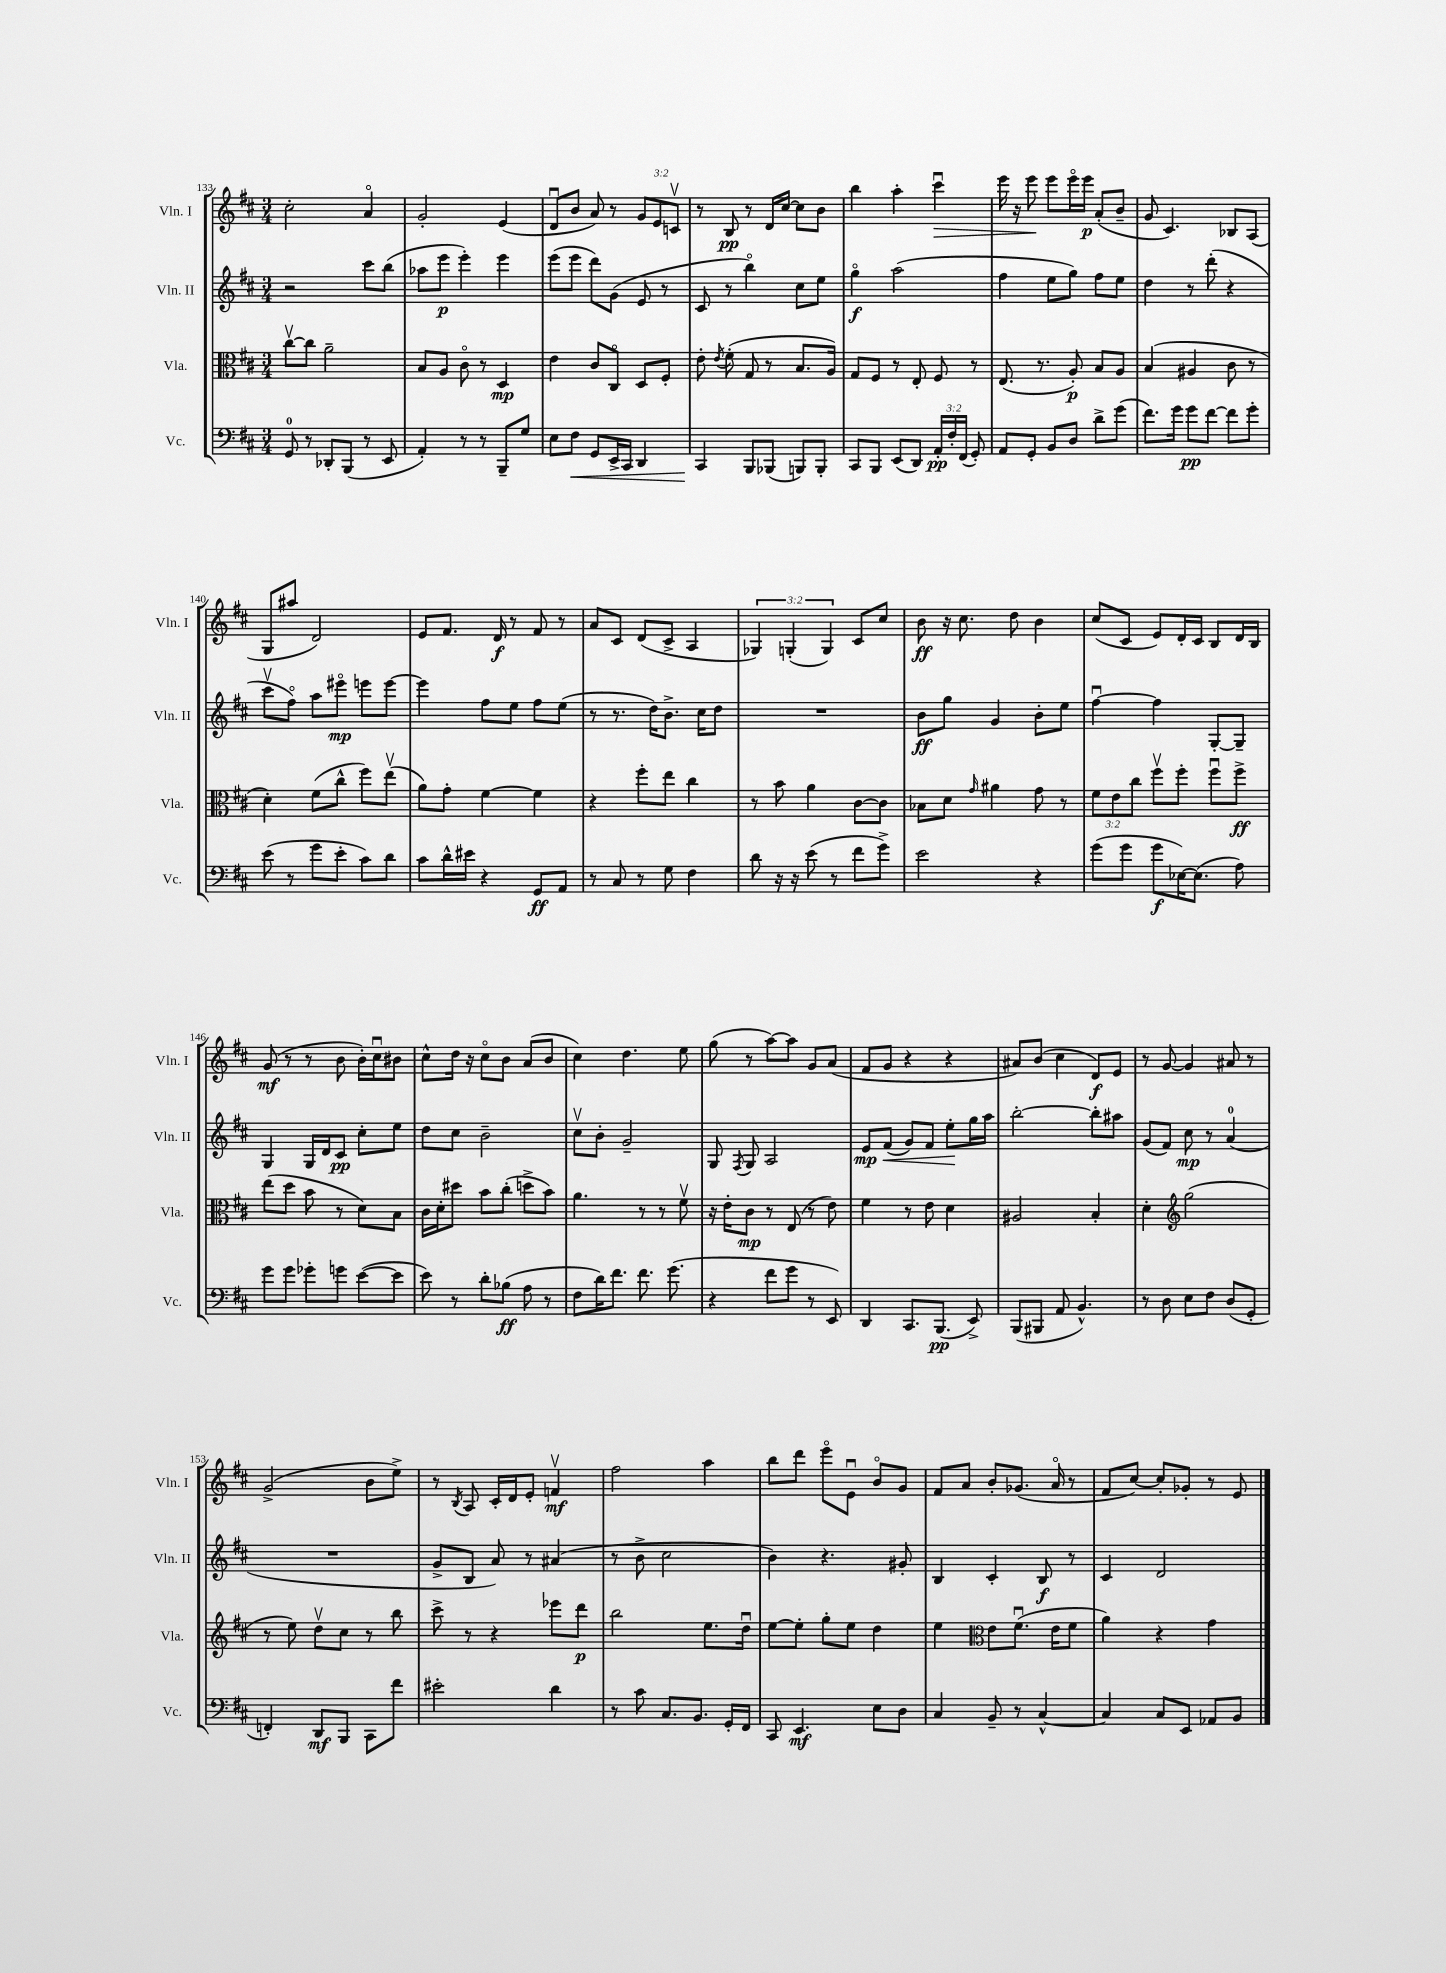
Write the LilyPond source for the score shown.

<<
\new StaffGroup <<
\new Staff = "s0" \with { instrumentName = "Vln. I" shortInstrumentName = "Vln. I" } {
    \clef treble \key d \major \numericTimeSignature \time 3/4 \override Staff.TupletNumber.text = #tuplet-number::calc-fraction-text
    \autoBeamOff cis''2-. a'4\flageolet |
    g'2-. e'4( |
    d'8[\downbow b'8] a'8) r8 \tuplet 3/2 { g'8[ e'8 c'8]\upbow } |
    r8 b8\pp r8 d'16[ cis''16]~ cis''8[ b'8] |
    b''4 a''4-. cis'''4\downbow\> |
    e'''16 r16 e'''8\! e'''8[ e'''16\flageolet e'''16]\p a'8[-.( b'8]-- |
    g'8 cis'4.) bes8[ a8]( |
    g8[ ais''8] d'2) |
    e'8[ fis'8.] d'16\f r8 fis'8 r8 |
    a'8[ cis'8] d'8[( cis'8]-> a4 |
    \tuplet 3/2 { ges4) g4-.( g4) } cis'8[ cis''8] |
    b'8\ff r16 cis''8. d''8 b'4 |
    cis''8[( cis'8] e'8[) d'16-. cis'16] b8[ d'16 b16] |
    g'8\mf( r8 r8 b'8 b'16[-.) cis''16\downbow bis'8] |
    cis''8[-^ d''16] r16 cis''8[\flageolet b'8] a'8[( b'8] |
    cis''4) d''4. e''8 |
    g''8( r8 a''8[~) a''8] g'8[ a'8]( |
    fis'8[ g'8] r4 r4 |
    ais'8[) b'8]( cis''4 d'8[\f) e'8] |
    r8 g'8~ g'4 ais'8 r8 |
    g'2->( b'8[ e''8]->) |
    r8 \acciaccatura { b8 } a8 cis'16[-. d'16 e'8]-. f'4\upbow\mf |
    fis''2 a''4 |
    b''8[ d'''8] e'''8[\flageolet e'8]\downbow b'8[\flageolet g'8] |
    fis'8[ a'8] b'8[-. ges'8.]( a'16\flageolet r8 |
    fis'8[ cis''8]~) cis''8[-. ges'8]-. r8 e'8 \bar "|." |
}
\new Staff = "s1" \with { instrumentName = "Vln. II" shortInstrumentName = "Vln. II" } {
    \clef treble \key d \major \numericTimeSignature \time 3/4
    \autoBeamOff r2 cis'''8[ b''8]( |
    aes''8[ e'''8]\p e'''4-.) e'''4 |
    e'''8[( e'''8] d'''8[) g'8]( e'8 r8 |
    cis'8 r8 b''4\flageolet) cis''8[ e''8] |
    g''4\flageolet\f a''2( |
    fis''4 e''8[ g''8]) fis''8[ e''8] |
    d''4 r8 d'''8-.( r4 |
    cis'''8[\upbow fis''8]\flageolet) a''8[ eis'''8]\flageolet\mp e'''8[ e'''8]~ |
    e'''4 fis''8[ e''8] fis''8[ e''8]( |
    r8 r8. d''16[) b'8.]-> cis''16[ d''8] |
    R2. |
    b'8[\ff g''8] g'4 b'8[-. e''8] |
    fis''4~\downbow fis''4 g8[~-. g8]-- |
    g4 g16[ d'16 cis'8]\pp cis''8[-. e''8] |
    d''8[ cis''8] b'2-- |
    cis''8[\upbow b'8]-. g'2-- |
    g8 \acciaccatura { fis8 } g8 a2 |
    e'8[\mp fis'8]\<( g'8[) fis'8] e''8[-.\! g''16 a''16] |
    b''2~-. b''8[-. ais''8] |
    g'8[( fis'8]) cis''8\mp r8 a'4-0( |
    R2. |
    g'8[-> b8] a'8) r8 ais'4( |
    r8 b'8-> cis''2 |
    b'4) r4. gis'8-. |
    b4 cis'4-. b8\f r8 |
    cis'4 d'2 \bar "|." |
}
\new Staff = "s2" \with { instrumentName = "Vla." shortInstrumentName = "Vla." } {
    \clef alto \key d \major \numericTimeSignature \time 3/4 \override Staff.TupletNumber.text = #tuplet-number::calc-fraction-text
    \autoBeamOff cis''8[~\upbow cis''8] a'2-- |
    b8[ a8] cis'8\flageolet r8 d4\mp |
    e'4 cis'8[ cis8]\flageolet d8[ fis8]-. |
    e'8-. \acciaccatura { e'8 } fis'8-.( g8 r8 b8.[ a16]) |
    g8[ fis8] r8 e8-. fis8 r8 |
    e8.( r8. a8-.\p) b8[ a8] |
    b4( ais4 cis'8 r8 |
    d'4-.) fis'8[( cis''8]-^ fis''8[) e''8]\upbow( |
    a'8[) g'8]-. fis'4~ fis'4 |
    r4 fis''8[-. e''8] cis''4 |
    r8 b'8 a'4 cis'8[~ cis'8] |
    bes8[ d'8] \grace { g'16 } ais'4 g'8 r8 |
    \tuplet 3/2 { fis'8[ e'8 cis''8] } fis''8[\upbow fis''8]-. fis''8[\downbow fis''8]->\ff |
    e''8[( d''8] b'8 r8 d'8[) b8] |
    cis'16[ d'16-. dis''8] b'8[ cis''8]-.( d''8[-> b'8]) |
    a'4. r8 r8 fis'8\upbow |
    r16 e'16[-. cis'8]\mp r8 e8( r8 e'8) |
    fis'4 r8 e'8 d'4 |
    ais2 b4-. |
    d'4-. \clef treble g''2( |
    r8 e''8) d''8[\upbow cis''8] r8 b''8 |
    cis'''8-> r8 r4 ees'''8[ d'''8]\p |
    b''2 e''8.[ d''16]\downbow |
    e''8[~ e''8]-. g''8[-. e''8] d''4 |
    e''4 \clef alto e'8[ fis'8.]\downbow( e'16[ fis'8] |
    a'4) r4 g'4 \bar "|." |
}
\new Staff = "s3" \with { instrumentName = "Vc." shortInstrumentName = "Vc." } {
    \clef bass \key d \major \numericTimeSignature \time 3/4 \override Staff.TupletNumber.text = #tuplet-number::calc-fraction-text
    \autoBeamOff g,8-0 r8 des,8[-. b,,8]( r8 e,8 |
    a,4-.) r8 r8 b,,8[-- g8] |
    e8[ fis8]\< g,8[ e,16-> cis,16] d,4 |
    cis,4\! b,,8[ bes,,8]( b,,8[) b,,8]-. |
    cis,8[ b,,8] e,8[( d,8]) \tuplet 3/2 { a,16[-.\pp fis16-. fis,16]( } g,8-.) |
    a,8[ g,8]-. b,8[ d8] d'8[-> g'8]( |
    fis'8.[) g'16] g'8[\pp fis'8]~ fis'8[ g'8]-. |
    e'8( r8 g'8[ e'8]-. cis'8[) d'8] |
    cis'8[ d'16-^ eis'16] r4 g,8[\ff a,8] |
    r8 cis8 r8 g8 fis4 |
    d'8 r16 r16 e'8( r8 fis'8[ g'8]->) |
    e'2 r4 |
    g'8[( g'8] g'8[\f ees16~) ees8.]( a8) |
    g'8[ g'8] ges'8[-. g'8] e'8[~( e'8] |
    e'8) r8 d'8[-. bes8]\ff( a8 r8 |
    fis8[ d'16) fis'8.] fis'8. g'8.( |
    r4 fis'8[ g'8] r8 e,8) |
    d,4 cis,8.[ b,,8.]\pp( e,8->) |
    b,,8[( bis,,8] a,8 b,4.-^) |
    r8 d8 e8[ fis8] d8[( g,8]-. |
    f,4-.) d,8[\mf b,,8] cis,8[ fis'8] |
    eis'2-. d'4 |
    r8 cis'8 cis8.[ b,8.] g,16[-. fis,16] |
    cis,8 e,4.\mf e8[ d8] |
    cis4 b,8-- r8 cis4~-^ |
    cis4 cis8[ e,8] aes,8[ b,8] \bar "|." |
}
>>
>>
\layout { \context { \Score currentBarNumber = #133 } }
